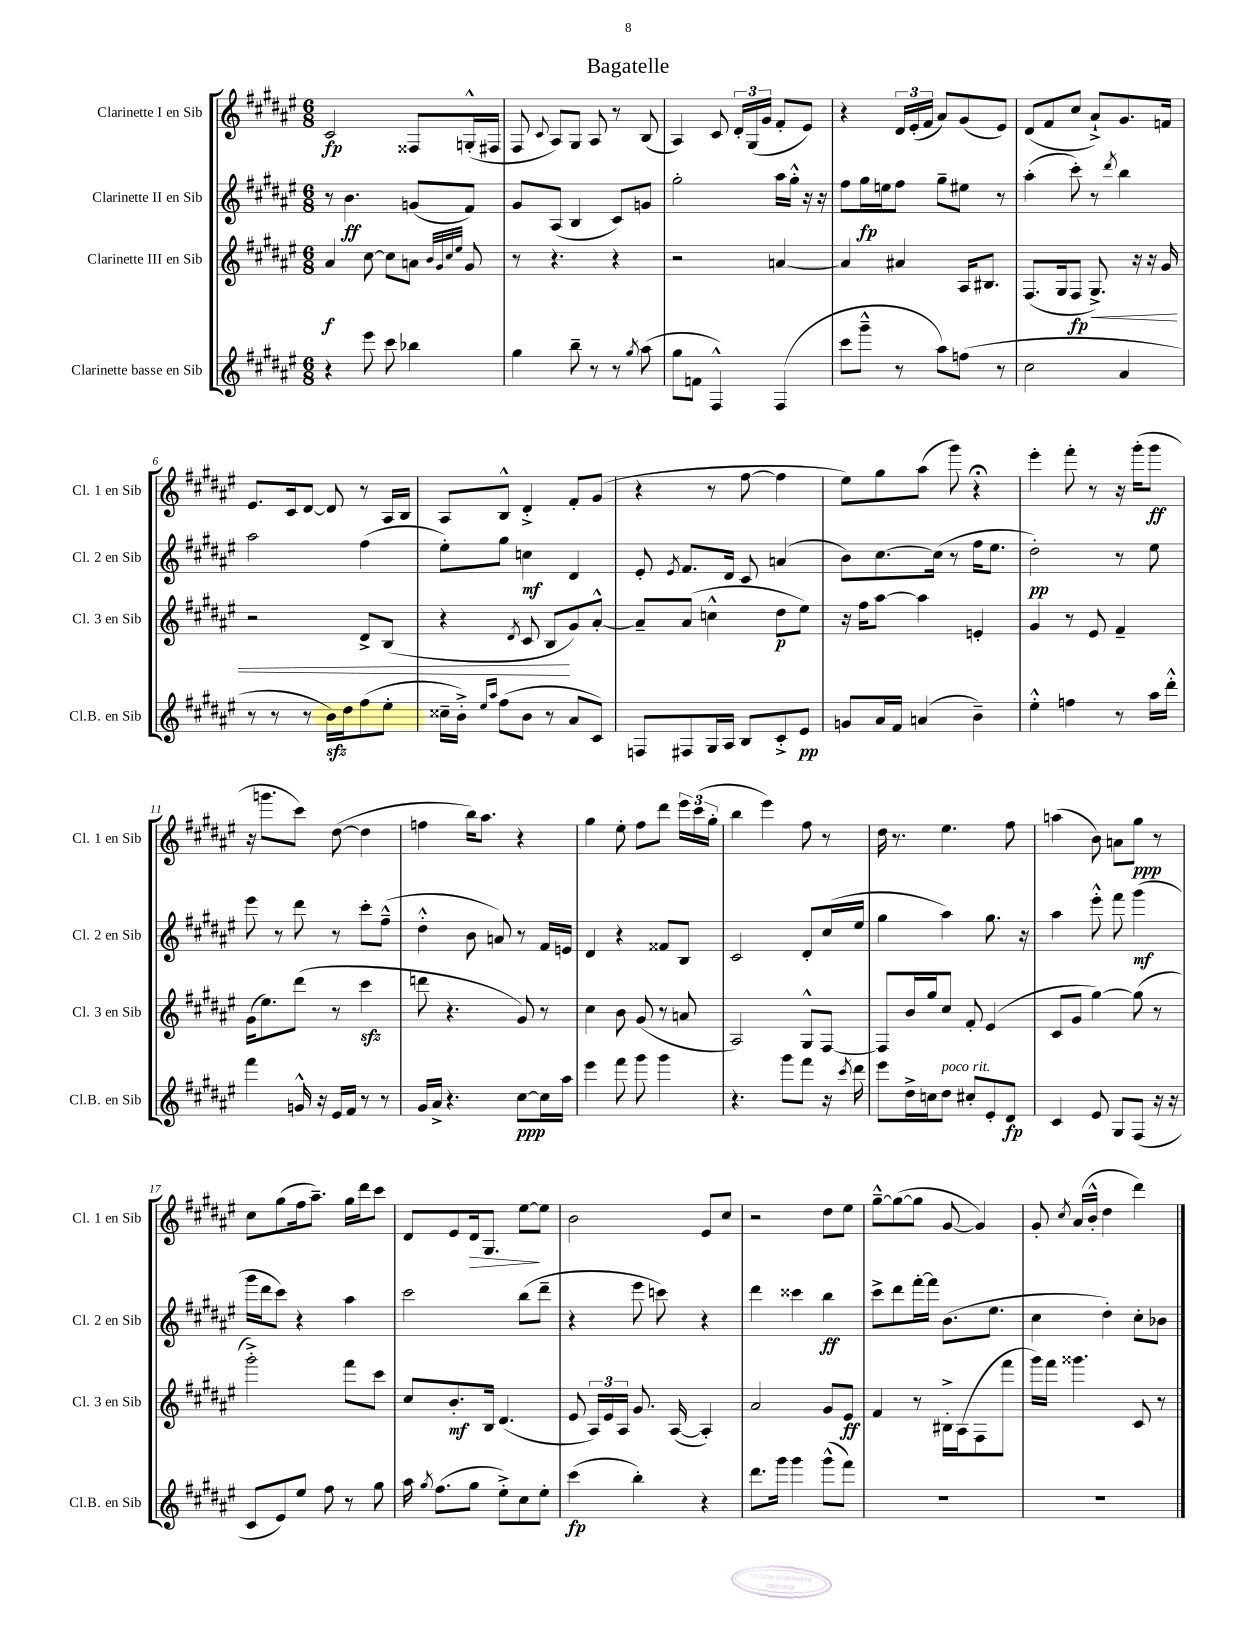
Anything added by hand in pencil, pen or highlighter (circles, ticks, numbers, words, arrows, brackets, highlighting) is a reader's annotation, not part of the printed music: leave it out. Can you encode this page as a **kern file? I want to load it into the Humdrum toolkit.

**kern	**dynam	**kern	**dynam	**kern	**dynam	**kern	**dynam
*part4	*part4	*part3	*part3	*part2	*part2	*part1	*part1
*staff4	*staff4	*staff3	*staff3	*staff2	*staff2	*staff1	*staff1
*I"Clarinette basse en Sib	*	*I"Clarinette III en Sib	*	*I"Clarinette II en Sib	*	*I"Clarinette I en Sib	*
*I'Cl.B. en Sib	*	*I'Cl. 3 en Sib	*	*I'Cl. 2 en Sib	*	*I'Cl. 1 en Sib	*
*clefG2	*	*clefG2	*	*clefG2	*	*clefG2	*
*k[f#c#g#d#a#e#]	*	*k[f#c#g#d#a#e#]	*	*k[f#c#g#d#a#e#]	*	*k[f#c#g#d#a#e#]	*
*M6/8	*	*M6/8	*	*M6/8	*	*M6/8	*
=1	=1	=1	=1	=1	=1	=1	=1
4r	.	4a#/	f	8r	.	2c#/	fp
.	.	.	.	4.b\	ff	.	.
8eee#\	.	[8cc#\	.	.	.	.	.
8ccc#\	.	8cc#\L]	.	.	.	.	.
4bb-X\	.	8an\J	.	(8gn/L	.	8F##X/L	.
.	.	32qqb/LLL	.	.	.	.	.
.	.	32qqg#/	.	.	.	.	.
.	.	32qqcc#/	.	.	.	.	.
.	.	32qqee#/JJJ	.	.	.	.	.
.	.	8g#/	.	8f#/J)	.	(16Gn'^^/L	.
.	.	.	.	.	.	16F#X/JJ	.
=2	=2	=2	=2	=2	=2	=2	=2
4gg#\	.	8r	.	8g#/L	.	8F#/	.
.	.	.	.	.	.	8qqc#/	.
.	.	4.r	.	(8A#/J	.	8A#/L)	.
8bb~\	.	.	.	4B/	.	8G#/J	.
8r	.	.	.	.	.	8A#/	.
8r	.	4r	.	8c#/L)	.	8r	.
8qgg#/	.	.	.	.	.	.	.
(8aa#\	.	.	.	8gn/J	.	(8B/	.
=3	=3	=3	=3	=3	=3	=3	=3
8gg#\L	.	2r	.	2gg#'\	.	4A#/)	.
8fn\J	.	.	.	.	.	.	.
4F#^^/)	.	.	.	.	.	8c#/	.
.	.	.	.	.	.	24d#'/LL	.
.	.	.	.	.	.	(24G#/	.
.	.	.	.	.	.	24g#/JJ	.
(4F#/	.	[4an/	.	16aa#\LL	.	8f#'/L	.
.	.	.	.	16gg#'^^\JJ	.	.	.
.	.	.	.	16r	.	8e#/J)	.
.	.	.	.	16r	.	.	.
=4	=4	=4	=4	=4	=4	=4	=4
8ccc#\L	.	4a/]	.	8ff#\L	.	4r	.
8ggg#~^^\J	.	.	.	16gg#\L	fp	.	.
.	.	.	.	16een\J	.	.	.
8r	.	4a#X/	.	8ff#\J	.	24d#/LL	.
.	.	.	.	.	.	(24e#'/	.
.	.	.	.	.	.	24f#/JJ	.
8aa#\L)	.	.	.	8gg#~\L	.	8a#/L)	.
(8ffn\J	.	16A#/KL	.	8ee#X\J	.	(8g#/	.
.	.	8.B#X/J	.	.	.	.	.
8r	.	.	.	8r	.	8e#/J)	.
=5	=5	=5	=5	=5	=5	=5	=5
2cc#\	.	(8.F#/L	.	(4aa#'\	.	(8d#/L	.
.	.	.	.	.	.	8f#/	.
.	.	16G#/k	.	.	.	.	.
.	.	8F#/J	fp	8ccc#'\)	.	8cc#/J	.
!	!	!	!LO:HP:b	!	!	!	!
.	.	8.G#^/)	<	8r	.	8a#`^/L)	.
.	.	.	.	8qddd#/	.	.	.
4a#/	.	.	.	4bb\	.	8.g#/	.
.	.	16r	.	.	.	.	.
.	.	16r	.	.	.	.	.
.	.	16g#/	.	.	.	16fn/Jk	.
!!LO:LB:g=z
=6	=6	=6	=6	=6	=6	=6	=6
8r	.	2r	.	2aa#\	.	8.e#/L	.
8r	.	.	.	.	.	.	.
.	.	.	.	.	.	16c#/k	.
8r	.	.	.	.	.	[8d#/J	.
16bzz\LL)	.	.	.	.	.	8d#/]	.
16dd#\J	.	.	.	.	.	.	.
(8ff#\	.	8d#^/L	.	(4ff#\	.	8r	.
8ee#'\J	.	(8B/J	.	.	.	16A#/LL	.
.	.	.	.	.	.	16B/JJ	.
=7	=7	=7	=7	=7	=7	=7	=7
16cc##X~\LL	.	4r	.	8ee#'\L)	.	8A#/L	.
16b'^\JJ)	.	.	.	.	.	.	.
16qqee#/LL	.	.	.	.	.	.	.
16qqaa#/JJ	.	.	.	.	.	.	.
(8ff#\L	.	.	.	8gg#\J	.	8B^^/J	.
.	.	8qd#/	.	.	.	.	.
8b\J	.	8c#/	.	4ccn\	mf	4d#'^/	.
8r	.	8B/L	.	.	.	.	.
8a#/L	.	8g#/)	[	4d#/	.	8f#'/L	.
8c#/J)	.	[8a#'^^/J	.	.	.	(8g#/J	.
=8	=8	=8	=8	=8	=8	=8	=8
8Fn/L	.	8a#~/L]	.	8e#'/	.	4r	.
.	.	.	.	8qe#/	.	.	.
8F#X/	.	(8a#/J	.	8.f#/L	.	.	.
16G#/L	.	4ccn^^\	.	.	.	8r	.
16A#/JJ	.	.	.	16d#/Jk	.	.	.
8B/L	.	.	.	8c#/	.	[8ff#\	.
8c#'^/	.	8dd#\L	p	(4an/	.	4ff#\]	.
8e#/J	pp	8ee#\J)	.	.	.	.	.
=9	=9	=9	=9	=9	=9	=9	=9
8gn/L	.	16r	.	8b\L)	.	8ee#\L)	.
.	.	16ff#\KL	.	.	.	.	.
16a#/L	.	[8aa#\J	.	[8.cc#\	.	8gg#\	.
16f#/JJ	.	.	.	.	.	.	.
(4an/	.	4aa#\]	.	.	.	(8aa#\J	.
.	.	.	.	(16cc#\Jk]	.	.	.
.	.	.	.	8r	.	8ggg#\)	.
4b~\)	.	4en'/	.	16ff#\KL	.	4r;<	.
.	.	.	.	8.ee#\J	.	.	.
=10	=10	=10	=10	=10	=10	=10	=10
4ee#'^^\	.	4g#/	.	2dd#'\)	pp	4eee#'\	.
4ffn\	.	8r	.	.	.	8fff#'\	.
.	.	8e#/	.	.	.	8r	.
8r	.	4f#~/	.	8r	.	16r	.
.	.	.	.	.	.	(16ggg#'\KL	.
16aa#\LL	.	.	.	8ee#\	.	8ggg#\J	ff
16ddd#'^^\JJ	.	.	.	.	.	.	.
!!LO:LB:g=z
=11	=11	=11	=11	=11	=11	=11	=11
4fff#\	.	(16g#\KL	.	8eee#\	.	16r	.
.	.	8.ee#\)	.	.	.	8.gggn\L	.
.	.	.	.	8r	.	.	.
16gn^^/	.	(8ddd#\J	.	8ddd#\	.	8ccc#\J)	.
16r	.	.	.	.	.	.	.
16e#/LL	.	8r	.	8r	.	([8dd#\	.
16f#/JJ	.	.	.	.	.	.	.
8r	.	4ccc#zz\	.	8ccc#'\L	.	4dd#\]	.
8r	.	.	.	(8ff#~^^\J	.	.	.
=12	=12	=12	=12	=12	=12	=12	=12
16g#/LL	.	8dddn\	.	4dd#'^^\	.	4ffn\	.
16a#^/JJ	.	.	.	.	.	.	.
4.r	.	4.r	.	.	.	.	.
.	.	.	.	8b\	.	16bb\KL)	.
.	.	.	.	.	.	8.aa#\J	.
.	.	.	.	8an/)	.	.	.
[8cc#\L	ppp	8g#/)	.	8r	.	4r	.
16cc#\L]	.	8r	.	16f#/LL	.	.	.
16aa#\JJ	.	.	.	16en/JJ	.	.	.
=13	=13	=13	=13	=13	=13	=13	=13
4eee#\	.	4cc#\	.	4d#/	.	4gg#\	.
8fff#\	.	8b\	.	4r	.	8ee#'\	.
8ggg#\	.	(8g#/	.	.	.	8ff#\L	.
4ggg#\	.	8r	.	8f##X/L	.	8ddd#\J	.
.	.	8an/	.	8B/J	.	24eee#\LL	.
.	.	.	.	.	.	(24ccc#\	.
.	.	.	.	.	.	24gg#'\JJ	.
=14	=14	=14	=14	=14	=14	=14	=14
4.r	.	2A#/)	.	2c#/	.	4bb\	.
.	.	.	.	.	.	4eee#\)	.
8ggg#\L	.	.	.	.	.	.	.
8fff#\J	.	8G#^^/L	.	8d#'/L	.	8ff#\	.
16r	.	[8F#/J	.	(16cc#/L	.	8r	.
8qccc#/	.	.	.	.	.	.	.
16ddd#\	.	.	.	16ee#/JJ	.	.	.
=15	=15	=15	=15	=15	=15	=15	=15
8eee#\L	.	8F#/L]	.	4gg#\	.	16dd#\	.
.	.	.	.	.	.	8.r	.
16dd#^\L	.	16b/L	.	.	.	.	.
16ccn\J	.	16gg#/J	.	.	.	.	.
!LO:TX:a:i:t=poco rit.	!	!	!	!	!	!	!
8dd#\J	.	8cc#/J	.	4aa#\)	.	4.ee#\	.
8cc#X'/L	.	8f#'/	.	.	.	.	.
8e#'/	.	(4e#/	.	8.gg#\	.	.	.
8d#/J	fp	.	.	.	.	8ff#\	.
.	.	.	.	16r	.	.	.
=16	=16	=16	=16	=16	=16	=16	=16
4c#/	.	8c#/L	.	4aa#\	.	(4aan\	.
.	.	8g#/J	.	.	.	.	.
8e#/	.	[4gg#\)	.	8eee#'^^\	.	8b\)	.
8G#/L	.	.	.	8fff#\	.	8an\L	.
(8F#/J	.	(8gg#\]	.	(4ggg#\	mf	8gg#\J	ppp
16r	.	8r	.	.	.	8r	.
16r	.	.	.	.	.	.	.
!!LO:LB:g=z
=17	=17	=17	=17	=17	=17	=17	=17
8c#/L	.	2ggg#'^\)	.	16ggg#\LL	.	8cc#\L	.
.	.	.	.	16ddd#\J	.	.	.
8e#/)	.	.	.	8ccc#\J)	.	(8gg#\	.
8ee#/J	.	.	.	4r	.	16ff#\k	.
.	.	.	.	.	.	8.aa#~\J)	.
8ff#\	.	.	.	.	.	.	.
8r	.	8fff#\L	.	4aa#\	.	16gg#\LL	.
.	.	.	.	.	.	16ddd#\J	.
8gg#\	.	8ccc#\J	.	.	.	8ccc#\J	.
=18	=18	=18	=18	=18	=18	=18	=18
16aa#\	.	8cc#/L	.	2ccc#\	.	8d#/L	.
8qgg#/	.	.	.	.	.	.	.
(8.ff#\L	.	.	.	.	.	.	.
.	.	8.b'/	mf	.	.	8e#/	.
!	!	!	!	!	!	!	!LO:HP:b
8gg#\J	.	.	.	.	.	16d#/k	>
.	.	16B/Jk	.	.	.	8.G#/J	.
8ee#'^\L)	.	(4.d#/	.	.	.	.	.
8cc#\	.	.	.	(8bb\L	.	[8ee#\L	.
8ee#'\J	.	.	.	8ddd#~\J	.	8ee#\J]	]
=19	=19	=19	=19	=19	=19	=19	=19
(4ccc#\	fp	8e#/	.	4r	.	2b\	.
.	.	24A#/LL)	.	.	.	.	.
.	.	24e#/	.	.	.	.	.
.	.	24A#/JJ	.	.	.	.	.
4bb'\)	.	8.g#/	.	8eee#\	.	.	.
.	.	.	.	8cccn\)	.	.	.
.	.	([16A#/	.	.	.	.	.
4r	.	4A#'/])	.	4r	.	8e#/L	.
.	.	.	.	.	.	8cc#/J	.
=20	=20	=20	=20	=20	=20	=20	=20
8.ddd#\L	.	2a#/	.	4ddd#\	.	2r	.
16ggg#\Jk	.	.	.	.	.	.	.
4ggg#\	.	.	.	4ccc##X\	.	.	.
(8ggg#^^\L	.	8g#/L	.	4bb\	ff	8dd#\L	.
8fff#\J)	.	8e#/J	ff	.	.	8ee#\J	.
=21	=21	=21	=21	=21	=21	=21	=21
2.r	.	4f#/	.	8ccc#^\L	.	[8gg#~^^\L	.
.	.	.	.	8ddd#\	.	(8gg#\_	.
.	.	8r	.	[16fff#'\L	.	8gg#\J]	.
.	.	.	.	16fff#\JJ]	.	.	.
.	.	16B#X'^\LL	.	(8.b\L	.	[8g#/	.
.	.	(16A#\J	.	.	.	.	.
.	.	8F#\	.	.	.	4g#/])	.
.	.	.	.	8.ee#\J	.	.	.
.	.	8fff#\J	.	.	.	.	.
=22	=22	=22	=22	=22	=22	=22	=22
2.r	.	16ggg#\LL)	.	4cc#\	.	8g#'/	.
.	.	16fff#\JJ	.	.	.	.	.
.	.	.	.	.	.	8qcc#/	.
.	.	4.ggg##X\	.	.	.	(16a#/LL	.
.	.	.	.	.	.	16b'^^/JJ	.
.	.	.	.	4dd#'\)	.	4dd#\	.
.	.	8c#/	.	8cc#'\L	.	4ddd#\)	.
.	.	8r	.	8b-X\J	.	.	.
==	==	==	==	==	==	==	==
*-	*-	*-	*-	*-	*-	*-	*-
